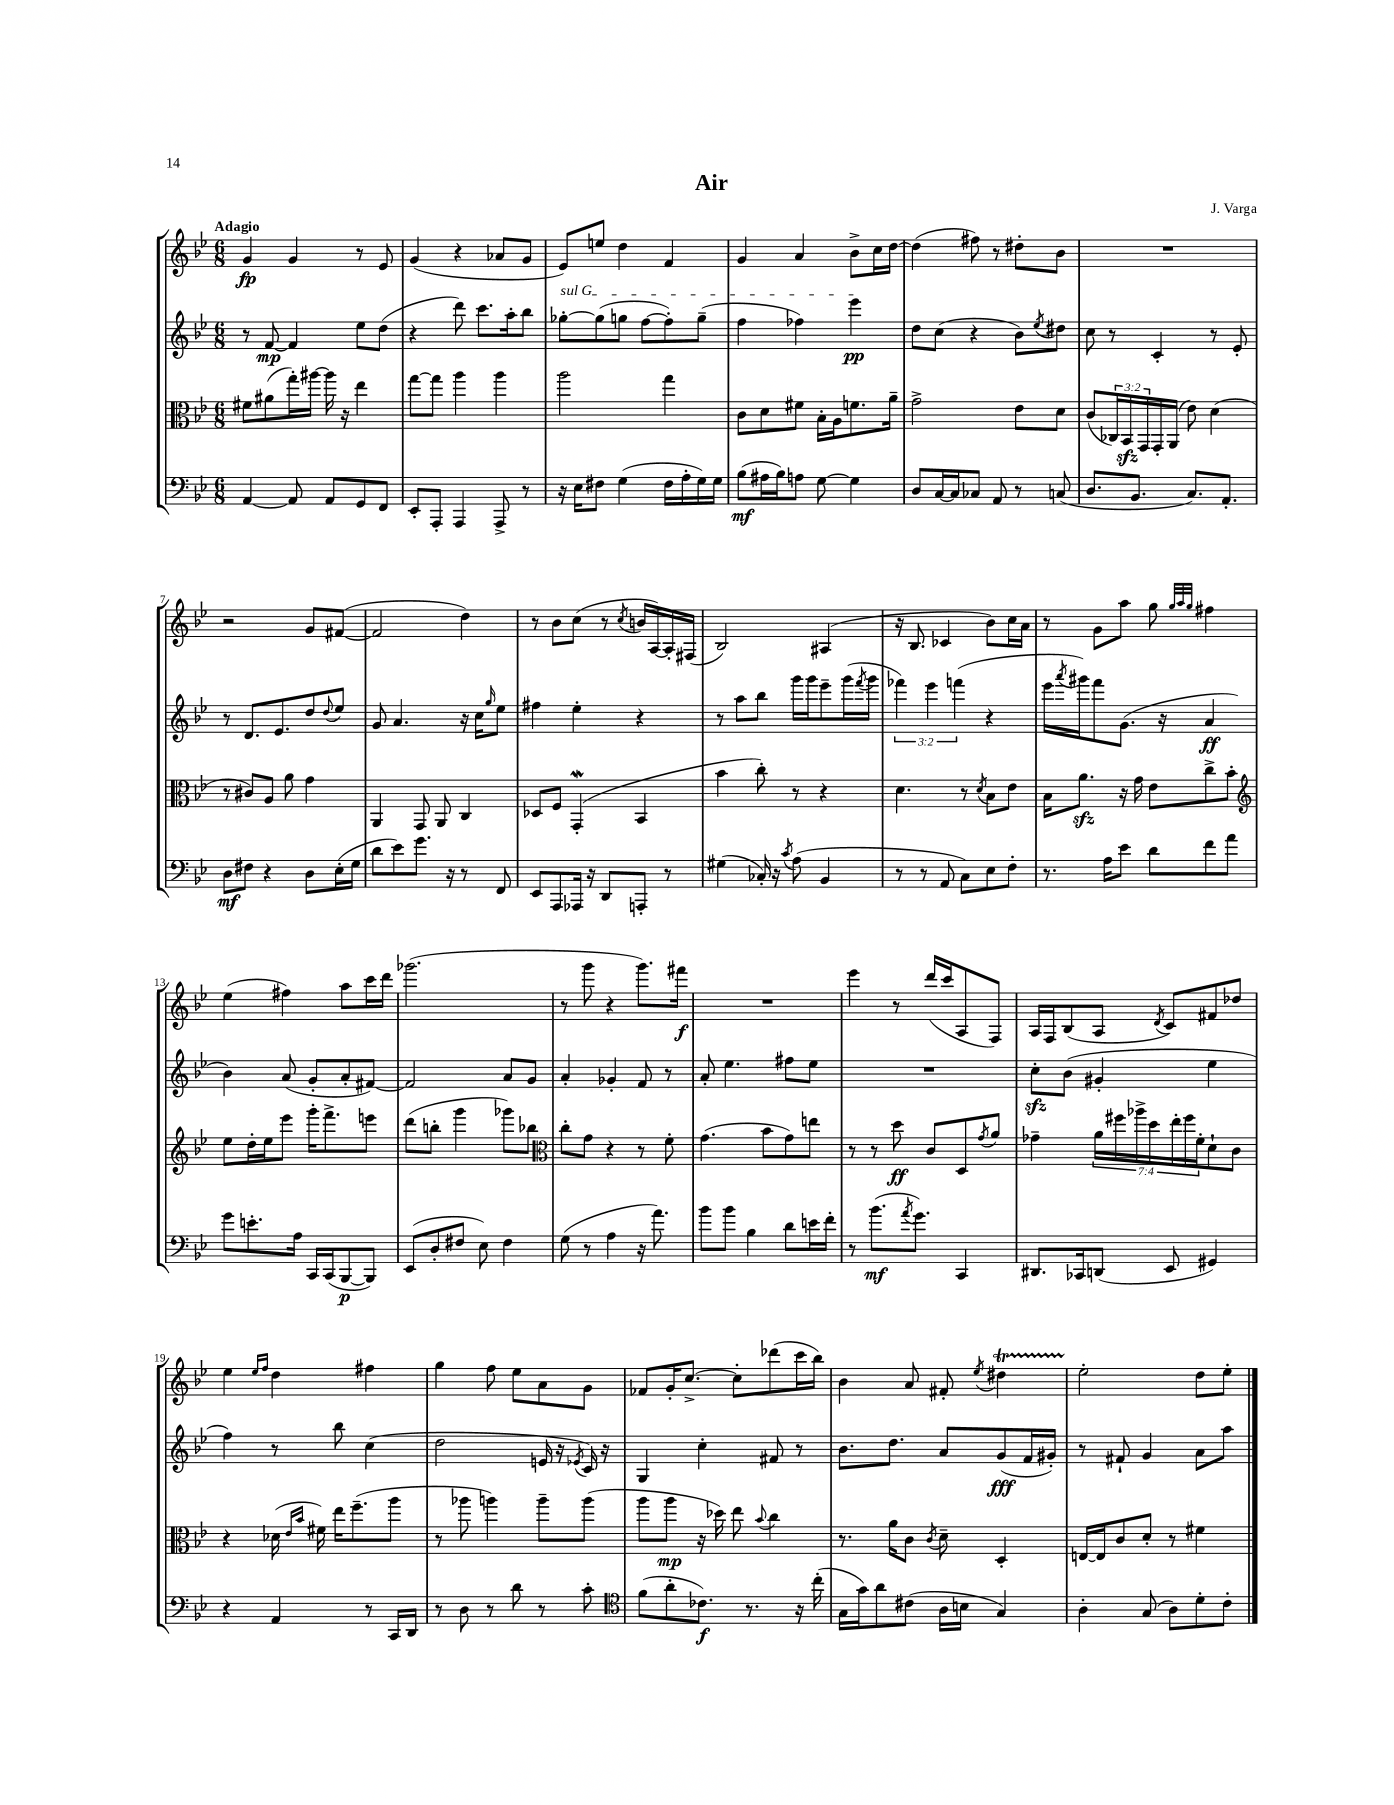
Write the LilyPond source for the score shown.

\header { title = "Air" composer = "J. Varga" }
<<
\new StaffGroup <<
\new Staff = "s0" {
    \clef treble \key bes \major \numericTimeSignature \time 6/8 \tempo "Adagio"
    g'4\fp g'4 r8 ees'8 |
    g'4( r4 aes'8 g'8 |
    ees'8) e''8 d''4 f'4 |
    g'4 a'4 bes'8-> c''16 d''16~ |
    d''4( fis''8) r8 dis''8-. bes'8 |
    R2. |
    r2 g'8 fis'8~( |
    fis'2 d''4) |
    r8 bes'8 c''8( r8 \acciaccatura { c''8 } b'16 a16~) a16-. fis16( |
    bes2) ais4( |
    r16 bes8. ces'4 bes'8) c''16 a'16 |
    r8 g'8 a''8 g''8 \grace { g''32 a''32 g''32 } fis''4 |
    ees''4( fis''4) a''8 c'''16 d'''16 |
    ges'''2.( |
    r8 g'''8 r4 g'''8.) fis'''16\f |
    R2. |
    ees'''4 r8 d'''16( c'''16 a8 f8) |
    a16 f16 bes8( a8 \acciaccatura { d'8 } c'8) fis'8 des''8 |
    ees''4 \grace { ees''16 f''16 } d''4 fis''4 |
    g''4 f''8 ees''8 a'8 g'8 |
    fes'8 g'16-. c''8.~-> c''8-. des'''8( c'''16 bes''16) |
    bes'4 a'8 fis'8-. \acciaccatura { ees''8 } dis''4\startTrillSpan |
    ees''2-.\stopTrillSpan d''8 ees''8-. \bar "|." |
}
\new Staff = "s1" {
    \clef treble \key bes \major \numericTimeSignature \time 6/8 \override Staff.TupletNumber.text = #tuplet-number::calc-fraction-text
    r8 f'8~\mp f'4 ees''8 d''8( |
    r4 d'''8) c'''8. a''16-. bes''8 |
    \once \override TextSpanner.bound-details.left.text = \markup { \italic "sul G" } ges''8~-.\startTextSpan ges''8( g''8 f''8~ f''8-.) g''8--( |
    f''4 fes''4) ees'''4\pp\stopTextSpan |
    d''8 c''8( r4 bes'8) \acciaccatura { ees''8 } dis''8 |
    c''8 r8 c'4-. r8 ees'8-. |
    r8 d'8. ees'8. d''8 \appoggiatura { d''8 } ees''8 |
    g'8 a'4. r16 c''16 \grace { g''16 } ees''8 |
    fis''4 ees''4-. r4 |
    r8 a''8 bes''8 g'''16 g'''16 ees'''8-- g'''16( \acciaccatura { f'''8 } g'''16 |
    \tuplet 3/2 { fes'''4) ees'''4 f'''4( } r4 |
    ees'''16 \acciaccatura { a'''8 } gis'''16) f'''8 g'8.( r16 a'4\ff |
    bes'4) a'8( g'8-. a'8-. fis'8~) |
    fis'2 a'8 g'8 |
    a'4-. ges'4-. f'8 r8 |
    a'8-. ees''4. fis''8 ees''8 |
    R2. |
    c''8-.\sfz bes'8( gis'4-. ees''4 |
    f''4) r8 bes''8 c''4( |
    d''2 e'16 r16 \acciaccatura { ees'8 } c'16) r16 |
    g4 c''4-. fis'8 r8 |
    bes'8. d''8. a'8 g'8\fff( f'16 gis'16-.) |
    r8 fis'8-! g'4 a'8 a''8 \bar "|." |
}
\new Staff = "s2" {
    \clef alto \key bes \major \numericTimeSignature \time 6/8 \override Staff.TupletNumber.text = #tuplet-number::calc-fraction-text
    fis'8 ais'8( g''16-.) ais''16~ ais''16 r16 ees''4 |
    g''8~ g''8 a''4 a''4 |
    a''2 g''4 |
    c'8 d'8 fis'8 bes16-. a16 f'8. a'16-- |
    g'2-> ees'8 d'8 |
    c'8( \tuplet 3/2 { ces16) bes,16\sfz g,16 } g,16-. a,16( ees'8) d'4( |
    r8 cis'8) a8 a'8 g'4 |
    a,4 g,8 a,8 c4 |
    des8 f8 g,4-.\mordent( bes,4 |
    bes'4 c''8-.) r8 r4 |
    d'4. r8 \acciaccatura { d'8 } bes8 ees'8 |
    bes16 a'8.\sfz r16 g'16 ees'8 c''8-> bes'8-. |
    \clef treble ees''8 d''16-. ees''16 ees'''8 g'''16-. f'''8.-> e'''8 |
    d'''8( b''8-. g'''4 ges'''8) bes''8 |
    \clef alto c''8-. g'8 r4 r8 f'8-. |
    g'4.( bes'8 g'8) e''8 |
    r8 r8 d''8\ff c'8 d8 \acciaccatura { g'8 } a'8 |
    ges'4-- \tuplet 7/4 { a'16 fis''16 aes''16-> d''16 ees''16-. fis''16 f'16-. } d'8-! c'8 |
    r4 des'16( \grace { ees'16 bes'16 } fis'16) ees''16 f''8.--( a''8 |
    r8 aes''8 a''4) a''8-- a''8( |
    a''8 a''8\mp r16 des''16) ees''8 \appoggiatura { bes'8 } c''4 |
    r8. a'16 c'8 \acciaccatura { c'8 } d'8-- d4-. |
    e16~ e16 c'8 d'8-. r8 fis'4 \bar "|." |
}
\new Staff = "s3" {
    \clef bass \key bes \major \numericTimeSignature \time 6/8
    a,4~ a,8 a,8 g,8 f,8 |
    ees,8-. a,,8-. a,,4 a,,8-> r8 |
    r16 ees16 fis8 g4( fis16 a16-. g16) g16 |
    bes8\mf( ais16 bes16) a8 g8~ g4 |
    d8 c16~ c16 ces8 a,8 r8 c8( |
    d8. bes,8. c8.) a,8.-. |
    d8\mf fis8 r4 d8 ees16-.( g16 |
    d'8 ees'8) g'8. r16 r8 f,8 |
    ees,8 a,,8 aes,,16 r16 d,8 a,,8-. r8 |
    gis4( ces16-.) r16 \acciaccatura { c'8 } a8( bes,4 |
    r8 r8 a,8 c8) ees8 f8-. |
    r8. a16 ees'8 d'8 f'8 a'8 |
    g'8 e'8.-. a16 c,16 c,16( bes,,8~\p bes,,8) |
    ees,8( d8-. fis8 ees8) fis4 |
    g8( r8 a4 r16 a'8.) |
    bes'8 bes'8 bes4 d'8 e'16 f'16-. |
    r8 bes'8.\mf( \acciaccatura { a'8 } g'8.) c,4 |
    dis,8. ces,16 d,8( ees,8 gis,4) |
    r4 a,4 r8 c,16 d,16 |
    r8 d8 r8 d'8 r8 c'8-. |
    \clef tenor f'8( a'8-. ces'8.\f) r8. r16 c''16-.( |
    g16 g'16) a'8 cis'8( a16 b16 g4) |
    a4-. g8( a8) d'8-. c'8-. \bar "|." |
}
>>
>>
